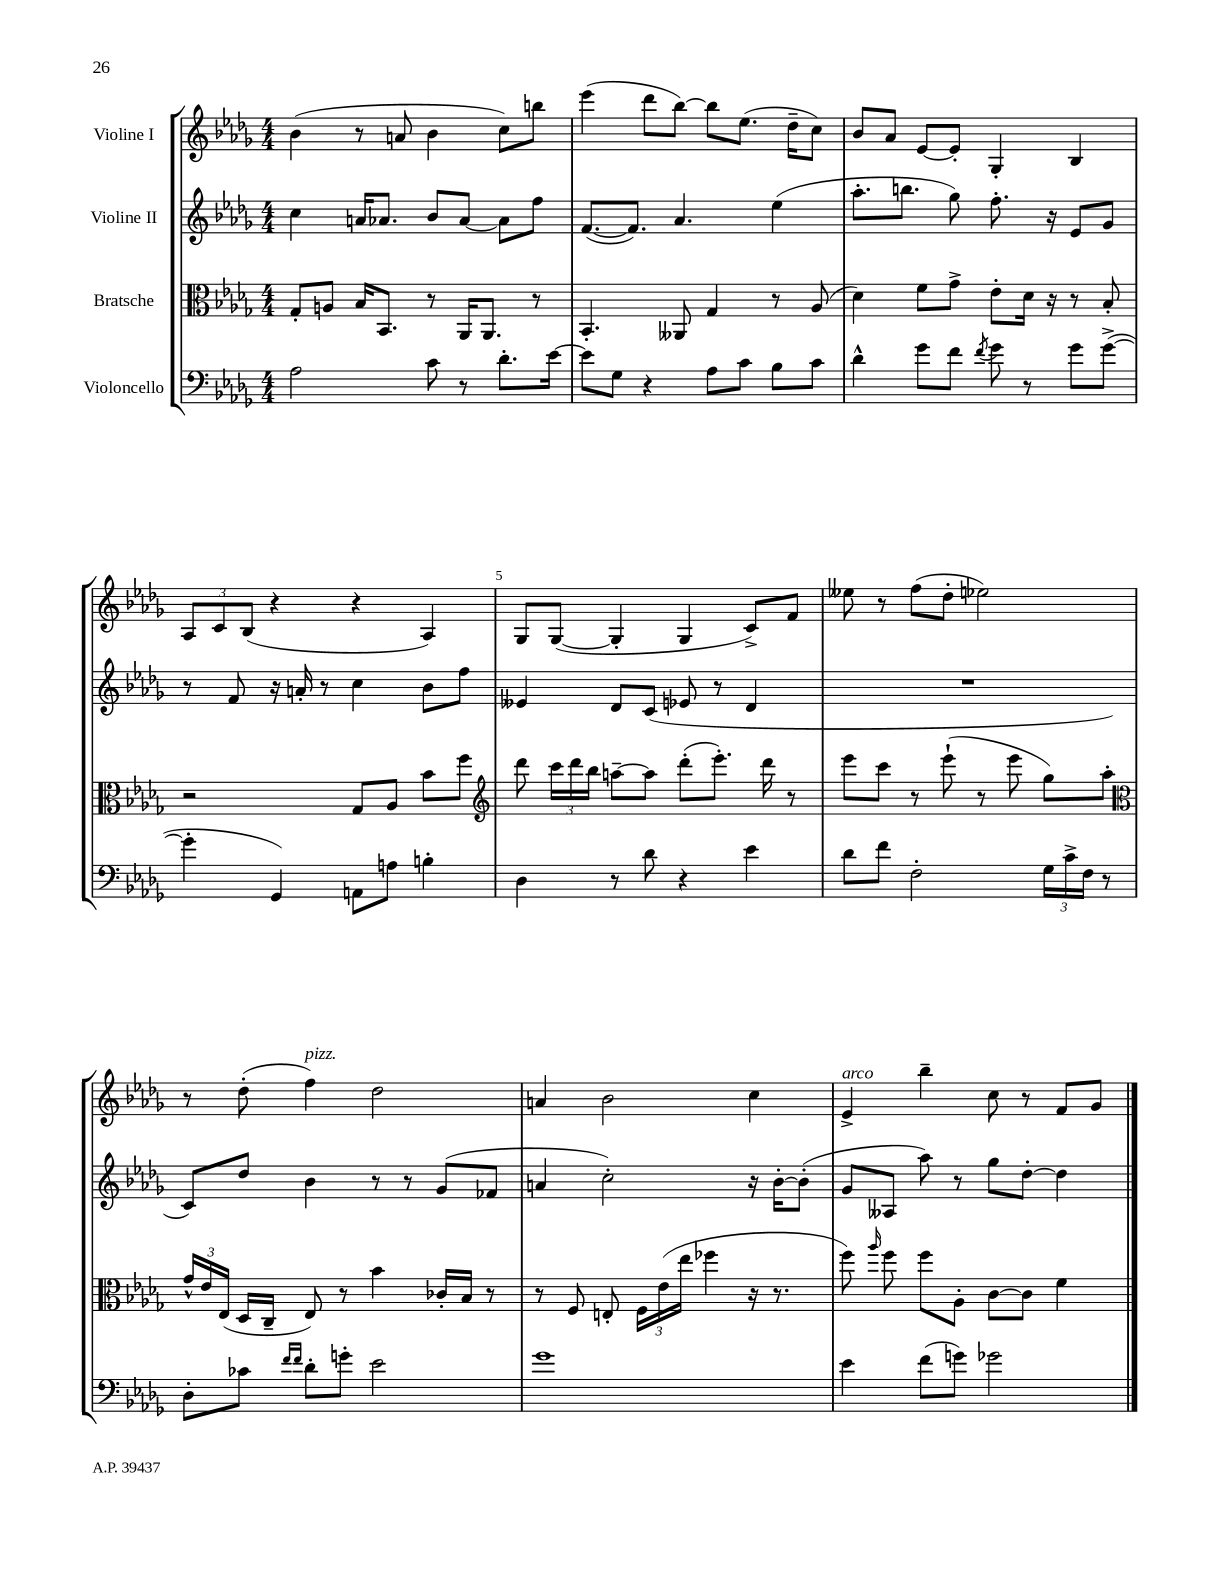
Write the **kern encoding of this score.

**kern	**kern	**kern	**kern
*part4	*part3	*part2	*part1
*staff4	*staff3	*staff2	*staff1
*I"Violoncello	*I"Bratsche	*I"Violine II	*I"Violine I
*clefF4	*clefC3	*clefG2	*clefG2
*k[b-e-a-d-g-]	*k[b-e-a-d-g-]	*k[b-e-a-d-g-]	*k[b-e-a-d-g-]
*M4/4	*M4/4	*M4/4	*M4/4
=1	=1	=1	=1
2A-\	8G-'/L	4cc\	(4b-\
.	8An/J	.	.
.	16B-/KL	16an/KL	8r
.	8.BB-/J	8.a-X/J	.
.	.	.	8an/
8c\	8r	8b-/L	4b-\
8r	16AA-/KL	[8a-/J	.
.	8.AA-/J	.	.
8.d-'\L	.	8a-\L]	8cc\L)
.	8r	8ff\J	8bbn\J
[16e-\Jk	.	.	.
=2	=2	=2	=2
8e-\L]	4.BB-'/	([8.f/L	(4eee-\
8G-\J	.	.	.
.	.	8.f/J])	.
4r	.	.	8ddd-\L
.	8AA--X/	4.a-/	[8bb-\J)
8A-\L	4G-/	.	8bb-\L]
8c\J	.	.	(8.ee-\J
8B-\L	8r	(4ee-\	.
.	.	.	16dd-~\KL
8c\J	(8A-/	.	8cc\J)
=3	=3	=3	=3
4d-^^\	4d-\)	8.aa-'\L	8b-/L
.	.	.	8a-/J
.	.	8.bbn\J	.
8g-\L	8f\L	.	[8e-/L
8f\J	8g-^\J	8gg-\)	8e-'/J]
8qf/	.	.	.
8g-\	8e-'\L	8.ff'\	4G-'/
8r	16d-\Jk	.	.
.	16r	16r	.
8g-\L	8r	8e-/L	4B-/
([8g-^\J	8B-'/	8g-/J	.
!!LO:LB:g=z
=4	=4	=4	=4
4g-'\]	2r	8r	12A-/L
.	.	.	12c/
.	.	8f/	.
.	.	.	(12B-/J
4GG-/)	.	16r	4r
.	.	16an'/	.
.	.	8r	.
8AAn\L	8G-/L	4cc\	4r
8An\J	8A-/J	.	.
4Bn'\	8b-\L	8b-\L	4A-/)
.	8ff\J	8ff\J	.
=5	=5	=5	=5
*	*clefG2	*	*
4D-\	8ddd-\	4e--X/	8G-/L
.	24ccc\LL	.	([8G-/J
.	24ddd-\	.	.
.	24bb-\JJ	.	.
8r	[8aan~\L	8d-/L	4G-'/]
8d-\	8aa\J]	(8c/J	.
4r	(8ddd-'\L	8e-X/	4G-/
.	8.eee-'\J)	8r	.
4e-\	.	4d-/	8c^/L)
.	16ddd-\	.	.
.	8r	.	8f/J
=6	=6	=6	=6
8d-\L	8eee-\L	1r	8ee--X\
8f\J	8ccc\J	.	8r
2F'\	8r	.	(8ff\L
.	(8eee-`\	.	8dd-'\J
.	8r	.	2ee-X\)
.	8eee-\	.	.
24G-\LL	8gg-\L)	.	.
24c^\	.	.	.
24F\JJ	.	.	.
8r	8aa-'\J	.	.
!!LO:LB:g=z
=7	=7	=7	=7
*	*clefC3	*	*
8D-'\L	24g-^^/LL	8c/L)	8r
.	24e-/	.	.
.	(24E-/JJ	.	.
8c-X\J	16D-/LL	8dd-/J	(8dd-'\
.	16C~/JJ	.	.
16qqf/LL	.	.	.
16qqf/JJ	.	.	.
!	!	!	!LO:TX:a:i:t=pizz.
8d-'\L	8E-/)	4b-\	4ff\)
8gn'\J	8r	.	.
2e-\	4b-\	8r	2dd-\
.	.	8r	.
.	16c-X'/LL	(8g-/L	.
.	16B-/JJ	.	.
.	8r	8f-X/J	.
=8	=8	=8	=8
1g-	8r	4an/	4an/
.	8F/	.	.
.	8En'/	2cc'\)	2b-\
.	24F\LL	.	.
.	(24e-\	.	.
.	24ee-\JJ	.	.
.	4ff-X\	.	.
.	16r	16r	4cc\
.	8.r	[16b-'\KL	.
.	.	(8b-'\J]	.
=9	=9	=9	=9
!	!	!	!LO:TX:a:i:t=arco
4e-\	8ff\)	8g-/L	4e-^/
.	16qqaa-/	.	.
.	8ff\	8A--X/J	.
(8f\L	8ff\L	8aa-\)	4bb-~\
8gn\J)	8A-'\J	8r	.
2g-X\	[8c\L	8gg-\L	8cc\
.	8c\J]	[8dd-'\J	8r
.	4f\	4dd-\]	8f/L
.	.	.	8g-/J
==	==	==	==
*-	*-	*-	*-
